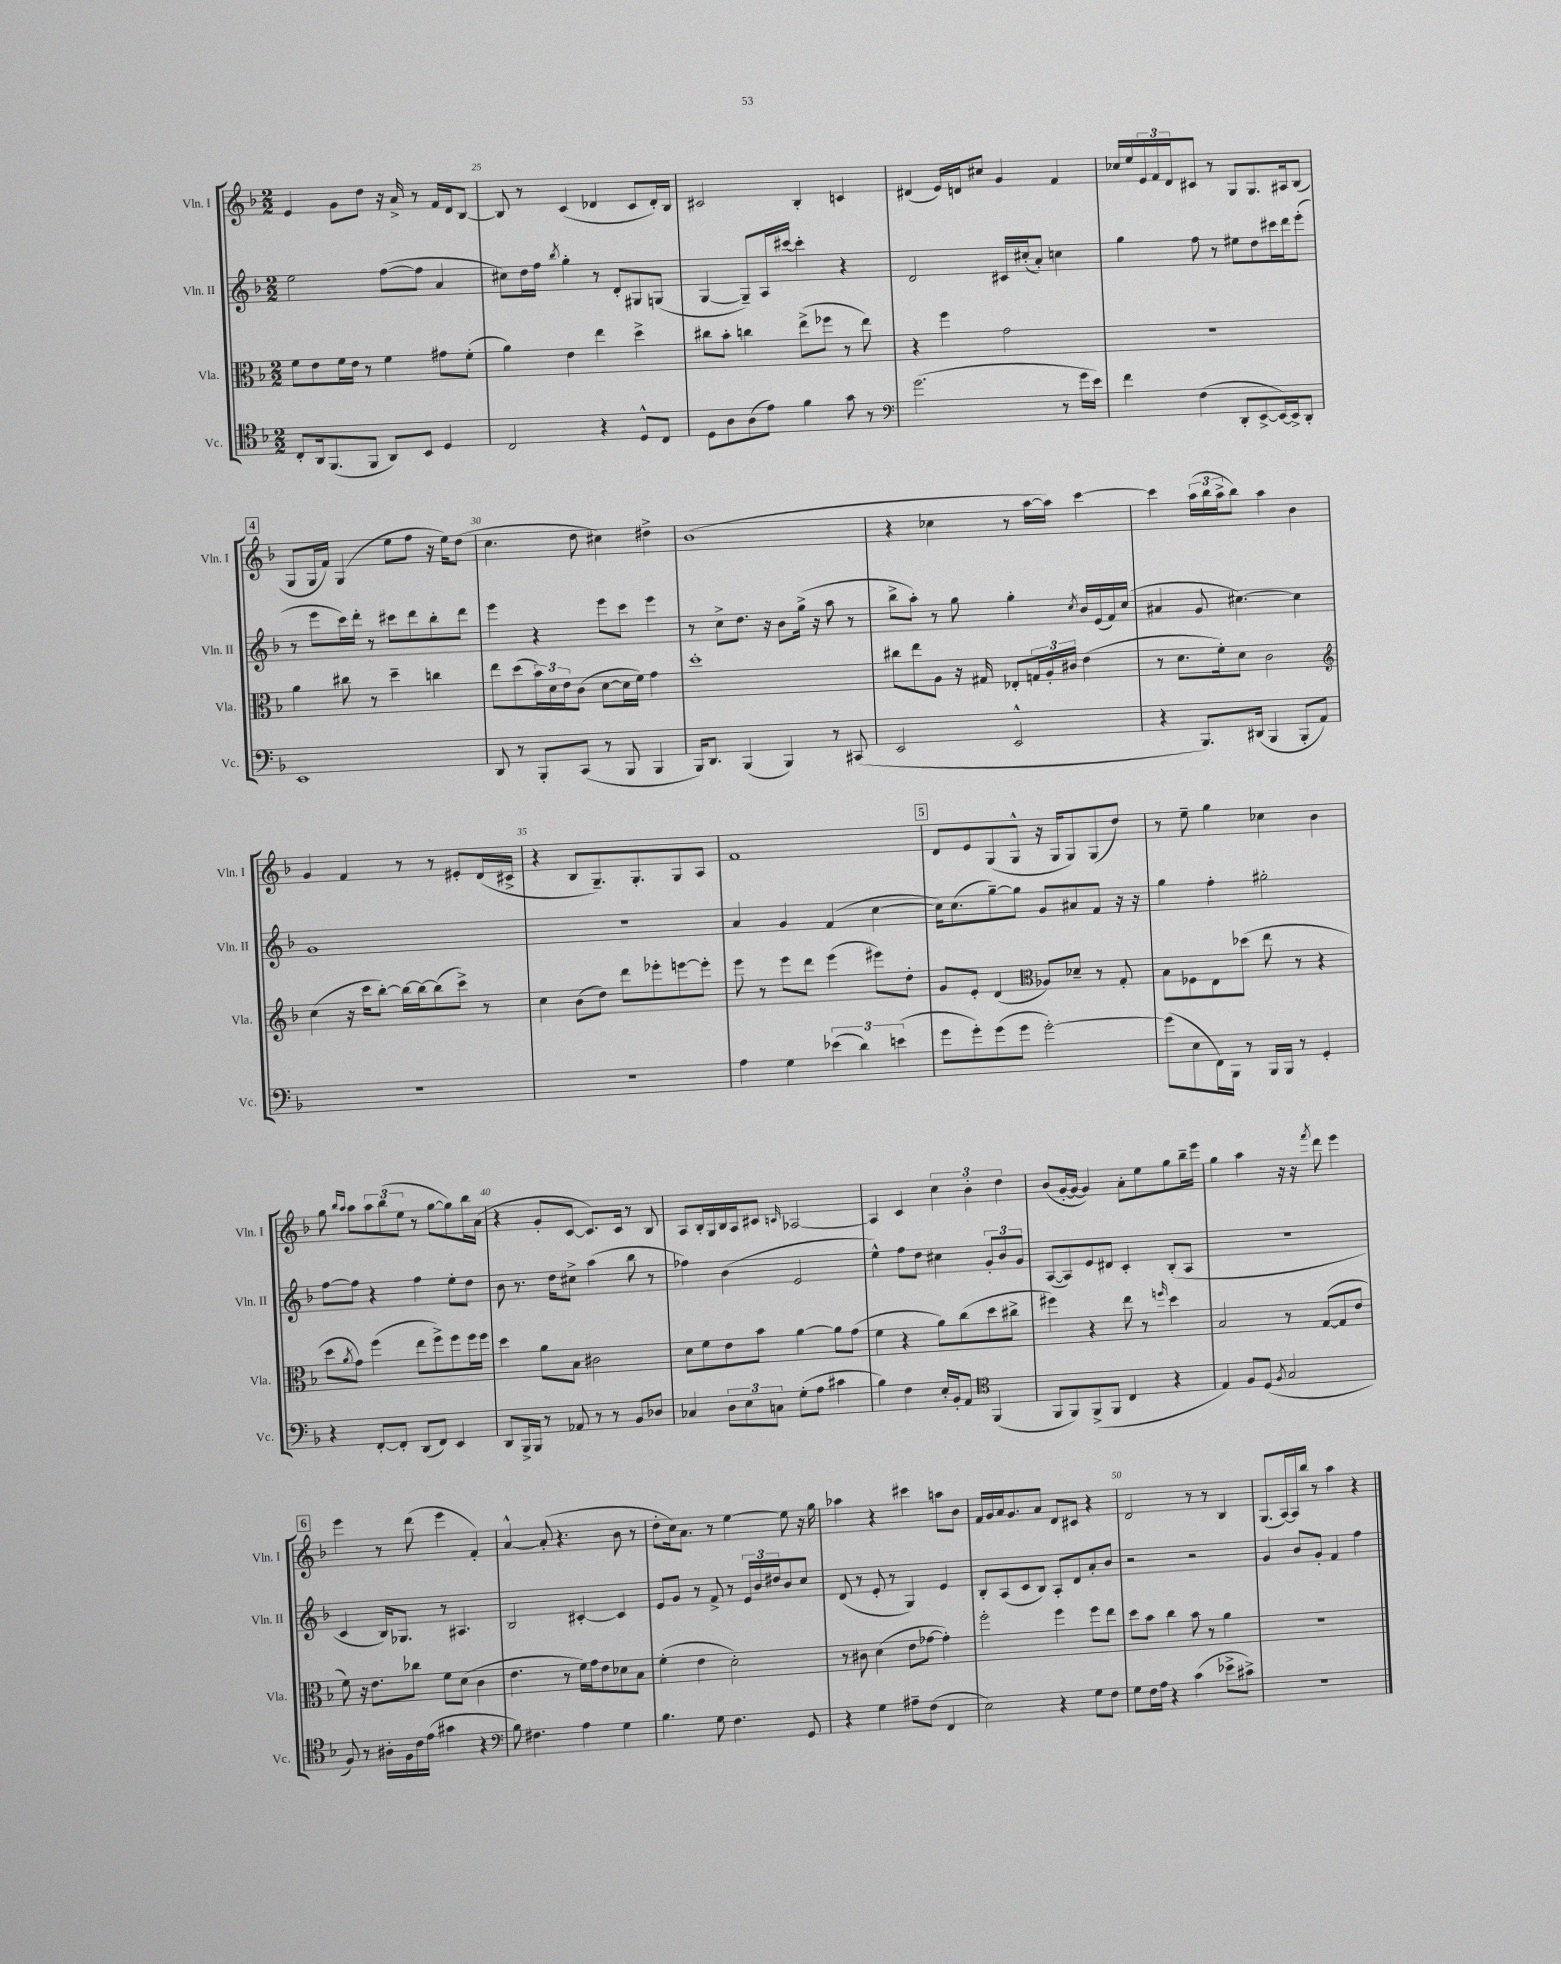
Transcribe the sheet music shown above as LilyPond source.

<<
\new StaffGroup <<
\new Staff = "s0" \with { instrumentName = "Vln. I" shortInstrumentName = "Vln. I" } {
    \clef treble \key f \major \numericTimeSignature \time 2/2
    e'4 g'8 d''8 r16 a'16-> r8 f'16 d'16 bes8~ |
    bes8 r8 c'4( des'4 c'8 des'16-.) bes16 |
    cis'2 bes4-. c'4 |
    dis'4( e'16) d'16 cis''8 g'4 f'4 |
    ces''16 e''16 \tuplet 3/2 { e'16 f'16 d'16 } cis'8 r8 g8 g8. ais16 bes8( |
    \mark \markup { \box "4" } g8 g16 f'16) g4( e''8 f''8 r16 e''16) d''8( |
    c''4. d''8 cis''4) dis''4-> |
    bes'1( |
    r4 ces''4 r8 a''16~ a''16) c'''4~ |
    c'''4 \tuplet 3/2 { a''16( bes''16 a''16-> } bes''8) a''4 bes'4 |
    g'4 f'4 r8 r8 eis'8-. d'16( cis'16-> |
    r4 bes8 g8.--) g8.-. g8 a8 |
    f'1 |
    \mark \markup { \box "5" } d'8 e'8 g8( g8-^ r16 g16 g8) g8( d''8) |
    r8 e''8-- g''4 ces''4 bes'4 |
    g''8 \grace { bes''16 a''16 } a''8 \tuplet 3/2 { a''8 bes''8( e''8 } r8 g''8~ g''8) bes''16 a'16( |
    r4 g'8-. c'8~ c'8.) c'16 r8 bes8 |
    a8 bes16-. g16 bes16 a16 cis'8 \grace { c'16 } aes2~ |
    aes4 c'4 \tuplet 3/2 { c''4 bes'4-. d''4 } |
    bes'8( g'16~-. g'16~ g'4) a'8-. e''8 g''8 bes''16-- e'''16 |
    g''4 a''4 r16 r16 \acciaccatura { f'''8 } d'''8 e'''4 |
    \mark \markup { \box "6" } e'''4 r8 d'''8( e'''4 f'4-.) |
    a'4~-^ a'8-.( r4. bes'8 r8 |
    d''8-. c''16) a'8. r8 e''4~ e''8 r16 g''16 |
    aes''4 r4 cis'''4 a''8 bes'8 |
    f'16 g'16 a'16 g'8. a'8 d'8 cis'8 r4 |
    d'2 r8 r8 bes4 |
    g8.( a16~) a16 bes''16 r8 a''4 r4 \bar "|." |
}
\new Staff = "s1" \with { instrumentName = "Vln. II" shortInstrumentName = "Vln. II" } {
    \clef treble \key f \major \numericTimeSignature \time 2/2
    e''2 f''8~( f''8 a'4 |
    cis''8) d''16 f''16 \acciaccatura { bes''8 } g''4-. r8 d'8-. gis8 g8( |
    g4~ g8--) a16 cis'''16~ cis'''4-. r4 |
    d'2 cis'16 cis''16-.( a'8-.) c''4 |
    g''4 f''8 r8 eis''8 d''8 cis'''16 d'''16 e'''8-.( |
    \mark \markup { \box "4" } r8 e'''8 c'''16) d'''16-. r8 cis'''8 d'''8 bes''8-. d'''8 |
    e'''4 r4 e'''8 c'''8 e'''4 |
    r8 c''8-> d''8. r16 bes'8 g''16->( r16 a''8 r8 |
    bes''8-> a''8-.) r8 g''8 g''4-. \acciaccatura { c''8 } bes'16 e'16( f'16) c''16( |
    ais'4 g'8 cis''4.~) cis''4 |
    g'1 |
    r1 |
    a'4 g'4 f'4( c''4~ |
    \mark \markup { \box "5" } c''16) c''8.( g''8~--) g''8 g'8 ais'8 f'8 r16 r16 |
    g''4 f''4-. gis''2-. |
    f''8~ f''8 r4 f''4 e''8-. d''8 |
    bes'8 r8. d''16 cis''8-> a''4( bes''8 r8 |
    fes''4) bes'4( e'2 |
    e''4-^) f''8 d''8 cis''4 \tuplet 3/2 { g'8-. bes'8 g'8 } |
    a8~( a8) e'8 dis'8 c'4-. bes8-.( a8 |
    R1 |
    \mark \markup { \box "6" } c'4 bes16) ges8. r8 ais4. |
    bes2 cis'4~-. cis'4 |
    e'8 g'8 r8 f'8-> r8 \tuplet 3/2 { e'16 bes'16 dis''16 } bes'8 c''8 |
    d'8( r8 e'8-. r8 g4) e'4 |
    bes8-. a8( c'8 bes8) a8-. d'8 a'8-. bes'8 |
    r2 r2 |
    g'4 bes'8 g'8-. f'4 f''4 \bar "|." |
}
\new Staff = "s2" \with { instrumentName = "Vla." shortInstrumentName = "Vla." } {
    \clef alto \key f \major \numericTimeSignature \time 2/2
    f'8 e'8 f'16 e'16 r8 f'4 gis'8 f'8-.( |
    a'4) e'4 e''4 d''4-> |
    cis''8 bes'8-. c''4 e''8->( fes''8 r8 e''8) |
    r4 f''4 g'2 |
    R1 |
    \mark \markup { \box "4" } a'4 cis''8 r8 d''4-- c''4 |
    e''8 d''8( \tuplet 3/2 { bes'16) d'16 e'16 } c'8( d'8~ d'16 f'16) g'4 |
    d''1-. |
    cis''8 e''8 a8 r16 gis16 ees8-. \tuplet 3/2 { g16 a16-. cis'16 } e'4( |
    r8 d'8. f'16-.) d'8 c'2 |
    \clef treble c''4( r16 c'''16 bes''8~-.) bes''16~ bes''16~ bes''8( c'''8->) r8 |
    c''4 bes'8( d''8) d'''8 ees'''8-. e'''8~ e'''8-. |
    e'''8 r8 e'''8 d'''8 e'''4( eis'''8) d''8-. |
    \mark \markup { \box "5" } g'8 e'8-. d'4( \clef alto aes8) des'8-- r8 g8-. |
    bes8 fes8 e8 des''8( e''8 r8 r4 |
    d''8 \acciaccatura { a'8 } g'8) f''4( e''8 f''8->) f''8 f''16 f''16 |
    d''4 a'8 bes8 cis'2 |
    d'8 f'8 e'8 bes'8 a'4~ a'8 g'8( |
    f'4 r4 a'8) c''8( d''8 cis''8-> |
    fis''4) r4 e''8 r8 \grace { f''16 } d''4 |
    bes2 r8 g8~( g8 e'8 |
    \mark \markup { \box "6" } f'8) r16 e'8. ces''8 f'8 d'8( c'4 |
    e'4. r8 f'16) g'16 e'8 des'8 bes8 |
    f'4-.( e'4 d'2-.) |
    r8 cis'8 d'4( e'8 ges'8~ ges'4-.) |
    f''2-. f''4 f''8 e''8 |
    d''8 bes'8 c''4 bes'8 r8 a'4 |
    R1 \bar "|." |
}
\new Staff = "s3" \with { instrumentName = "Vc." shortInstrumentName = "Vc." } {
    \clef tenor \key f \major \numericTimeSignature \time 2/2
    c8-. a,16 f,8.( f,8 a,8) bes,8 d4 |
    c2 r4 d8-^ c8 |
    d8 a8 a8( e'8) f'4 g'8 r8 |
    \clef bass g'2.( r8 g'16 e'16) |
    f'4 f4( d,8-. e,8~-> e,16~) e,16-> d,8-. |
    \mark \markup { \box "4" } e,1 |
    d,8 r8 bes,,8-. c,8( r8 bes,,8 bes,,4 |
    bes,,16) d,8. bes,,4( bes,,4) r8 cis,8( |
    e,2 e,2-^ |
    r4 bes,,8.) dis,16( bes,,4 bes,,8-. a,8) |
    R1 |
    R1 |
    a4 g4 \tuplet 3/2 { ees'4( d'4) e'4( } |
    \mark \markup { \box "5" } g'8 g'8-.) g'8( g'8 g'2~-.) |
    g'8( e8 f,16) bes,,16 r8 bes,,16 bes,,16 r8 g,4-. |
    r4 f,8~-. f,8-. d,8( f,8) e,4 |
    d,8 bes,,16-> bes,,16 r8 aes,8 r8 r8 bes,8 des8 |
    ces4 \tuplet 3/2 { d8 e8 c8 } g8-.( a8 cis'4 |
    bes4) f4 e16-. bes,16-. a,8 \clef tenor f,4( |
    f,8 f,8) f,8->( f,8 c4 r4 |
    e4) f8 d8( \acciaccatura { f8 } g2 |
    \mark \markup { \box "6" } f8) r8 ais16-. f16 c'16 e'16( gis'4 r4 |
    \clef bass bes8) fis4. a4 g4 |
    bes4. g8 f4. g,8 |
    r4 g4 ais8-- f8( f,4 |
    e2) r4 g8 f8 |
    g8 f16 a16 r4 c'4( ees'8-> cis'8->) |
    R1 \bar "|." |
}
>>
>>
\layout { \context { \Score currentBarNumber = #24 \override BarNumber.break-visibility = ##(#f #t #t) barNumberVisibility = #(every-nth-bar-number-visible 5) } }
